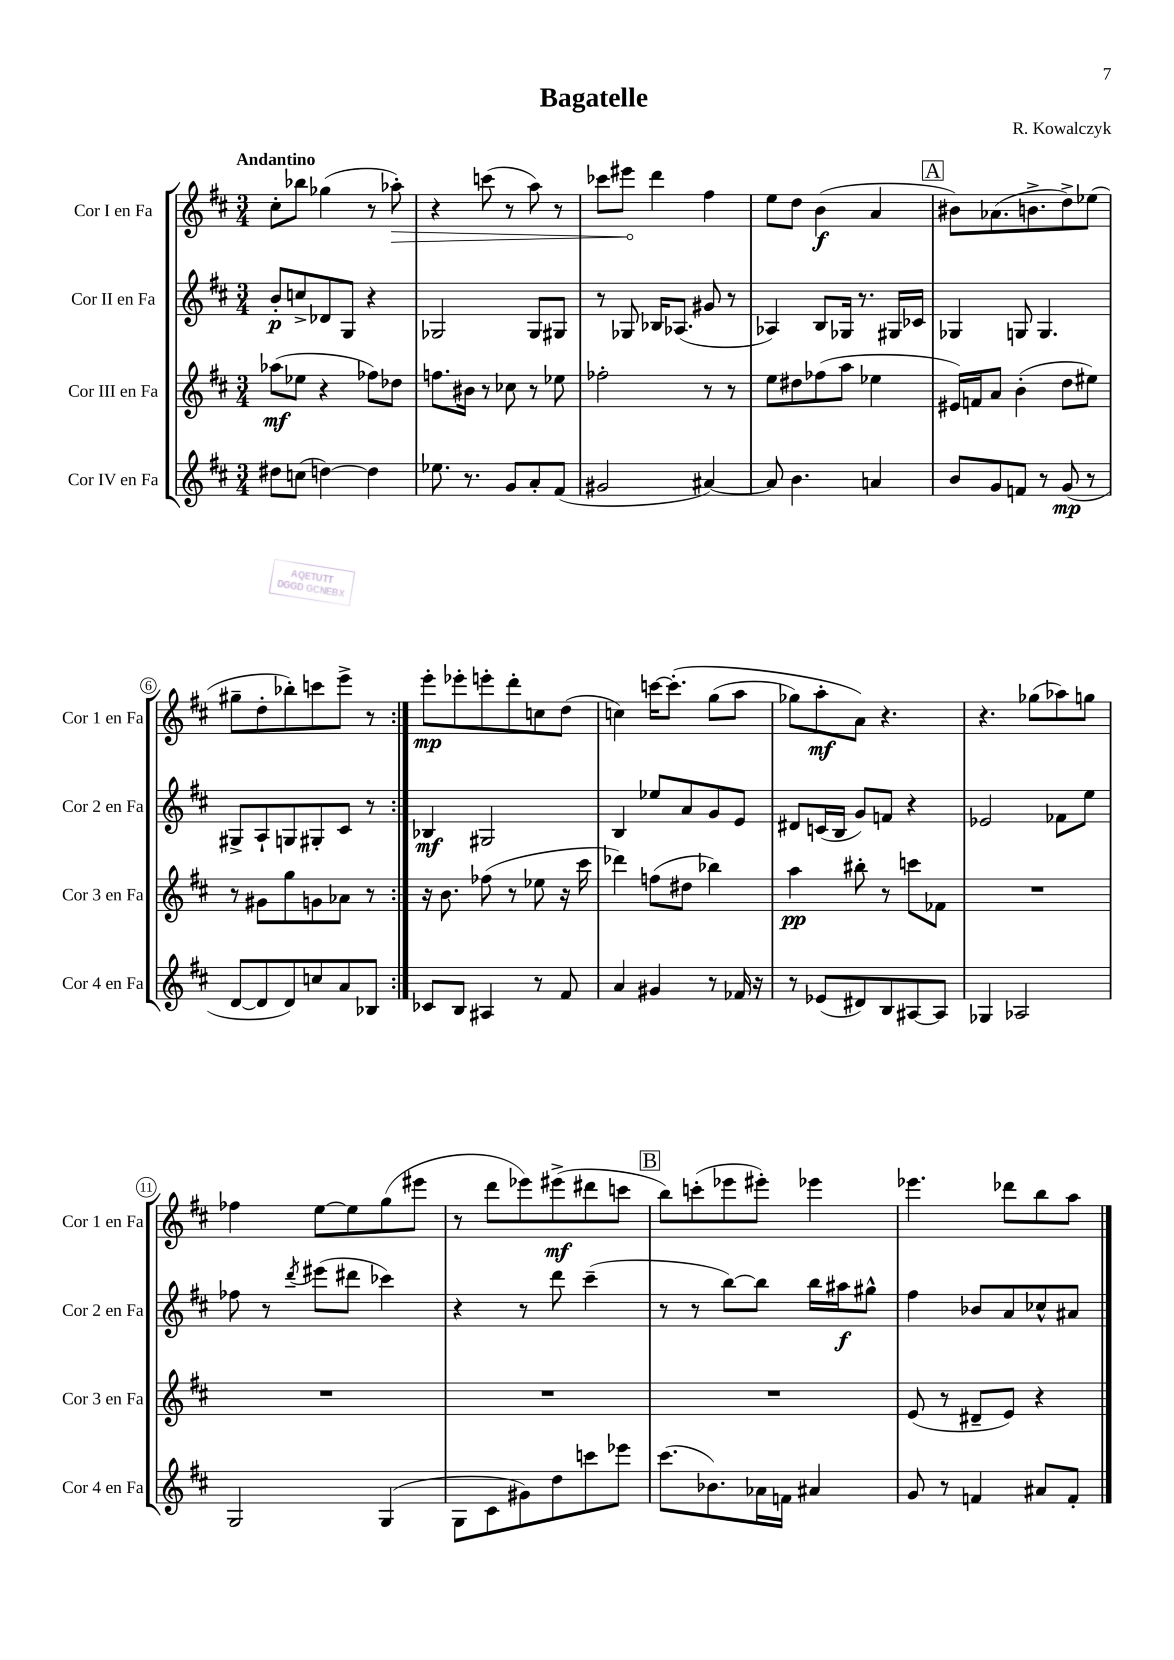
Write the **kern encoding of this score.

**kern	**kern	**kern	**kern
*staff4	*staff3	*staff2	*staff1
*clefG2	*clefG2	*clefG2	*clefG2
*k[f#c#]	*k[f#c#]	*k[f#c#]	*k[f#c#]
*M3/4	*M3/4	*M3/4	*M3/4
8dd#\L	(8aa-\L	8b'/L	8cc#'\L
(8cc\J	8ee-\J	8cc^/	8bb-\J
[4dd\)	4r	8d-/	(4gg-\
.	.	8G/J	.
4dd\]	8ff-\L)	4r	8r
.	8dd-\J	.	8aa-'\)
=	=	=	=
8.ee-\	8.ff\L	2G-/	4r
8.r	16b#\Jk	.	.
.	8r	.	(8ccc\
8g/L	8cc-\	.	8r
8a'/	8r	8G-/L	8aa\)
(8f#/J	8ee-\	8G#/J	8r
=	=	=	=
2g#/	2ff-'\	8r	8ccc-\L
.	.	8G-/	8eee#\J
.	.	16B-/LK	4ddd\
.	.	(8.A-/J	.
[4a#/)	8r	8g#/	4ff#\
.	8r	8r	.
=	=	=	=
8a#/]	8ee\L	4A-/)	8ee\L
4.b\	8dd#\	.	8dd\J
.	(8ff-\	8B/L	(4b\
.	8aa\J	16G-/Jk	.
.	.	8.r	.
4a/	4ee-\	.	4a/
.	.	16G#/LL	.
.	.	16c-/JJ	.
=	=	=	=
8b/L	16e#/LL)	4G-/	8b#\L)
.	16f/J	.	.
8g/	8a/J	.	(8.a-\
8f/J	(4b'\	8G/	.
.	.	.	8.b^\
8r	.	4.G/	.
(8g/	8dd\L	.	8dd^\)
8r	8ee#\J)	.	(8ee-\J
=	=	=	=
[8d/L	8r	8G#^/L	8gg#~\L
8d/]	8g#\L	8A`/	8dd'\
8d/)	8gg\	8G/	8bb-'\)
8cc/	8g\	8G#'/	8ccc\
8a/	8a-\J	8c#/J	8eee^\J
8B-/J	8r	8r	8r
=:|!	=:|!	=:|!	=:|!
8c-/L	16r	4B-/	8eee'\L
.	8.b\	.	.
8B/J	.	.	8eee-'\
4A#/	(8ff-\	2G#/	8eee'\
.	8r	.	8ddd'\
8r	8ee-\	.	8cc\
8f#/	16r	.	(8dd\J
.	16ccc#\	.	.
=	=	=	=
4a/	4ddd-\)	4B/	4cc\)
4g#/	(8ff\L	8ee-/L	[16ccc\LK
.	.	.	&(8.ccc'\]J
.	8dd#\J	8a/	.
8r	4bb-\)	8g/	(8gg\L
16f-/	.	8e/J	8aa\J
16r	.	.	.
=	=	=	=
8r	4aa\	8d#/L	8gg-\L)
(8e-/L	.	(16c/L	8aa'\
.	.	16B/JJ	.
8d#/)	8bb#'\	8g/L)	8a\J&)
8B/	8r	8f/J	4.r
[8A#/	8ccc\L	4r	.
8A#/]J	8f-\J	.	.
=	=	=	=
4G-/	2.r	2e-/	4.r
2A-/	.	.	.
.	.	.	(8gg-\L
.	.	8f-\L	8aa-\)
.	.	8ee\J	8gg\J
=	=	=	=
2G/	2.r	8ff-\	4ff-\
.	.	8r	.
.	.	8qddd/	.
.	.	(8eee#\L	[8ee\L
.	.	8ddd#\J	8ee\]
(4G/	.	4ccc-\)	(8gg\
.	.	.	8eee#\J
=	=	=	=
8G\L	2.r	4r	8r
8c#\	.	.	8ddd\L
8g#\)	.	8r	8eee-\)
8dd\	.	8ddd\	(8eee#^\
8ccc\	.	(4ccc#~\	8ddd#\
8eee-\J	.	.	8ccc\J
=	=	=	=
(8.ccc#\L	2.r	8r	8bb\L)
.	.	8r	(8ccc'\
8.b-\)	.	.	.
.	.	[8bb\L)	8eee-\
16a-\L	.	8bb\]J	8eee#'\J)
16f\JJ	.	.	.
4a#/	.	16bb\LL	4eee-\
.	.	16aa#\J	.
.	.	8gg#^^\J	.
=	=	=	=
8g/	(8e/	4ff#\	4.eee-\
8r	8r	.	.
4f/	8d#~/L	8b-/L	.
.	8e/J)	8a/	8ddd-\L
8a#/L	4r	8cc-^^/	8bb\
8f'/J	.	8a#/J	8aa\J
==	==	==	==
*-	*-	*-	*-
